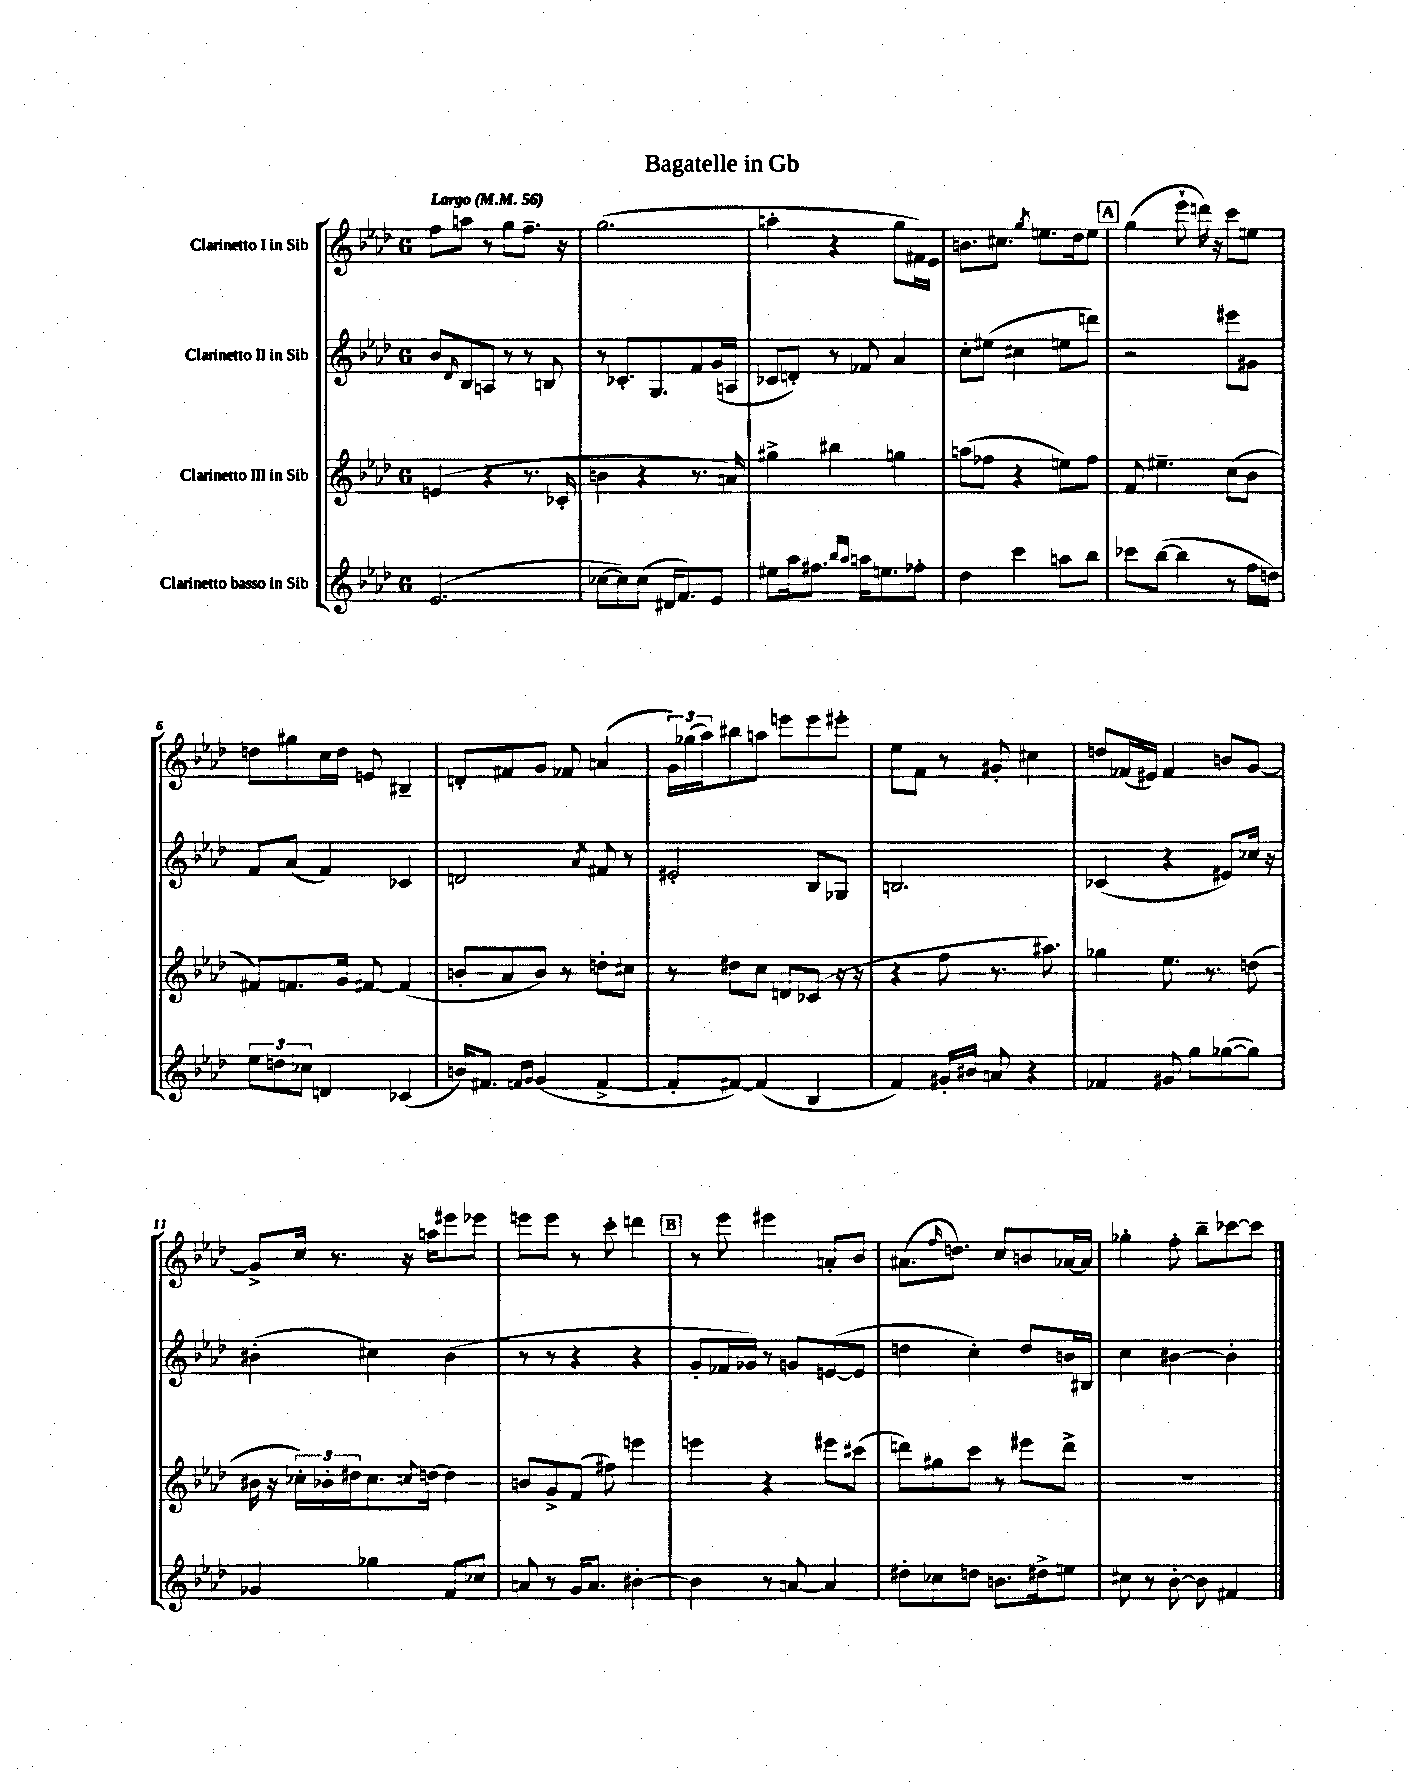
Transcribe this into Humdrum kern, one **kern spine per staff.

**kern	**kern	**kern	**kern
*part4	*part3	*part2	*part1
*staff4	*staff3	*staff2	*staff1
*I"Clarinetto basso in Sib	*I"Clarinetto III in Sib	*I"Clarinetto II in Sib	*I"Clarinetto I in Sib
*clefG2	*clefG2	*clefG2	*clefG2
*k[b-e-a-d-]	*k[b-e-a-d-]	*k[b-e-a-d-]	*k[b-e-a-d-]
*M6/8	*M6/8	*M6/8	*M6/8
*MM56	*MM56	*MM56	*MM56
=1	=1	=1	=1
!	!	!	!LO:TX:a:B:t=Largo
(2.e-/	(4en/	8b-/L	8ff\L
.	.	16qqd-/	.
.	.	8B-/	8aan\J
.	4r	8An/J	8r
.	.	8r	8gg\L
.	8.r	8r	8.ff~\J
.	.	8Bn/	.
.	16c-X'/	.	16r
=2	=2	=2	=2
[8cc-X\L	4bn\	8r	(2.gg\
8cc-\])	.	8.c-X'/L	.
(8cc-\J	4r	.	.
.	.	8.G/	.
16d#X/KL	.	.	.
8.f/)	.	.	.
.	8.r	8f/	.
8e-/J	.	(16g/L	.
.	16an/)	16An/JJ	.
=3	=3	=3	=3
8ee#X\L	4gg#X^\	8c-X/L	4aan'\
16aa-\k	.	8dn'/J)	.
8.ff#X\J	.	.	.
.	4bb#X\	8r	4r
16qqbb-/LL	.	.	.
16qqaa-/JJ	.	.	.
16aan\KL	.	8f-X/	.
8.een\	.	.	.
.	4ggn\	4a-/	8gg\L
8ff-X'\J	.	.	16f#X\L)
.	.	.	16e-\JJ
=4	=4	=4	=4
4dd-\	(8aan\L	8cc'\L	8.bn\L
.	8ff-X\J	(8ee#X\J	.
.	.	.	8.cc#X\J
4ccc\	4r	4cc#X\	.
.	.	.	8qgg/
.	.	.	8.een\L
8aan\L	8een\L)	8een\L	.
.	.	.	16dd-\k
8bb-\J	8ff-\J	8dddn\J)	8ee\J
!!LO:REH:place=s1:t=A
=5	=5	=5	=5
8ccc-X\L	8f/	2r	(4gg\
([8bb-\J	4.ee#X~\	.	.
4bb-\]	.	.	8eee-`\
.	.	.	16dddn\)
.	.	.	16r
8r	(8cc\L	8eee#X\L	8ccc\L
16ff\LL	8b-\J	8g#X\J	8een\J
16ddn\JJ)	.	.	.
!!LO:LB:g=z
=6	=6	=6	=6
12ee-\L	8f#X/L)	8f/L	8ddn\L
12ddn\	.	.	.
.	8.fn/	(8a-/J	8gg#X\
12cc-X\J	.	.	.
4dn/	.	4f/)	16cc\L
.	16g/Jk	.	16dd\JJ
.	[8f#X/	.	8en/
(4c-X/	(4f#/]	4c-X/	4B#X~/
=7	=7	=7	=7
16bn/KL)	8bn'/L	2dn/	8dn'/L
8.f#X/J	.	.	.
.	8a-/	.	8f#X/
16qqfn/LL	.	.	.
16qqg/JJ	.	.	.
(4g/	8b/J)	.	8g/J
.	8r	.	8f-X/
.	.	8qa-/	.
[4f^/	8ddn'\L	8f#X/	(4an/
.	8cc#X\J	8r	.
=8	=8	=8	=8
8f'/L]	8r	2e#X'/	24g\LL)
.	.	.	(24gg-X\
.	.	.	24aa-\J)
[8f#X/J)	8dd#X\L	.	8bb#X\
(4f#/]	8cc\J	.	8aan\J
.	8dn/L	.	8eeen\L
4B-/	(8c-X/J	8B-/L	8eee\
.	16r	8G-X/J	8eee#X'\J
.	16r	.	.
=9	=9	=9	=9
4f/)	4r	2.Bn/	8ee-\L
.	.	.	8f\J
16g#X'/LL	8ff\	.	8r
16b#X/JJ	.	.	.
8an/	8.r	.	8g#X'/
4r	.	.	4cc#X\
.	8.aa#X\)	.	.
=10	=10	=10	=10
4f-X/	4gg-X\	(4c-X/	8ddn/L
.	.	.	(16f-X/L
.	.	.	16e#X/JJ)
8g#X/	8.ee-\	4r	4f-/
8gg\L	.	.	.
.	8.r	.	.
([8gg-X\	.	8e#X/L)	8bn/L
8gg-\J])	(8ddn\	16cc-X/Jk	[8g/J
.	.	16r	.
!!LO:LB:g=z
=11	=11	=11	=11
4g-X/	16b#X\	(4b#X'\	8g^/L]
.	16r	.	.
.	24cc-X'\LL)	.	16cc/Jk
.	24b-X'\	.	.
.	.	.	8.r
.	24dd#X\J	.	.
4gg-X\	8.cc-\	4cc#X\)	.
.	.	.	16r
.	8qqccn/	.	.
.	[16ddn\Jk	.	16aan\KL
8f/L	4dd\]	(4b#\	8eee#X\
8cc-X/J	.	.	8eee-X\J
=12	=12	=12	=12
8an/	8bn/L	8r	8eeen\L
8r	8g^/	8r	8eee\J
16g/KL	(8f/J	4r	8r
8.a/J	.	.	.
.	8ff#X\)	.	8ccc'\
[4b#X'\	4eeen\	4r	4dddn\
!!LO:REH:place=s1:t=B
=13	=13	=13	=13
4b#\]	4eeen\	8g'/L	8r
.	.	16f-X/L	8eee-\
.	.	16g-X/JJ)	.
8r	4r	8r	4eee#X\
[8an/	.	8gn/L	.
4a/]	8eee#X\L	([8en/	8an'/L
.	(8ccc#X\J	8e/J]	8b-/J
=14	=14	=14	=14
8dd#X'\L	8dddn\L)	4ddn\	(8.a#X\L
8cc-X\	8gg#X\	.	.
.	.	.	16qqff/
.	.	.	8.ddn\J)
8ddn\J	8ccc\J	4cc'\)	.
8.bn\L	8r	.	8cc/L
.	8eee#X\L	8dd/L	8bn/
16dd#X^\k	.	.	.
8een\J	8ddd^\J	16bn/L	[16a-X/L
.	.	16B#X/JJ	16a-/JJ]
=15	=15	=15	=15
8cc#X\	2.r	4cc\	4gg-X'\
8r	.	.	.
[8b-'\	.	[4b#X\	8ff'\
8b-\]	.	.	8bb-~\L
4f#X/	.	4b#'\]	[8ccc-X\
.	.	.	8ccc-\J]
==	==	==	==
*-	*-	*-	*-
